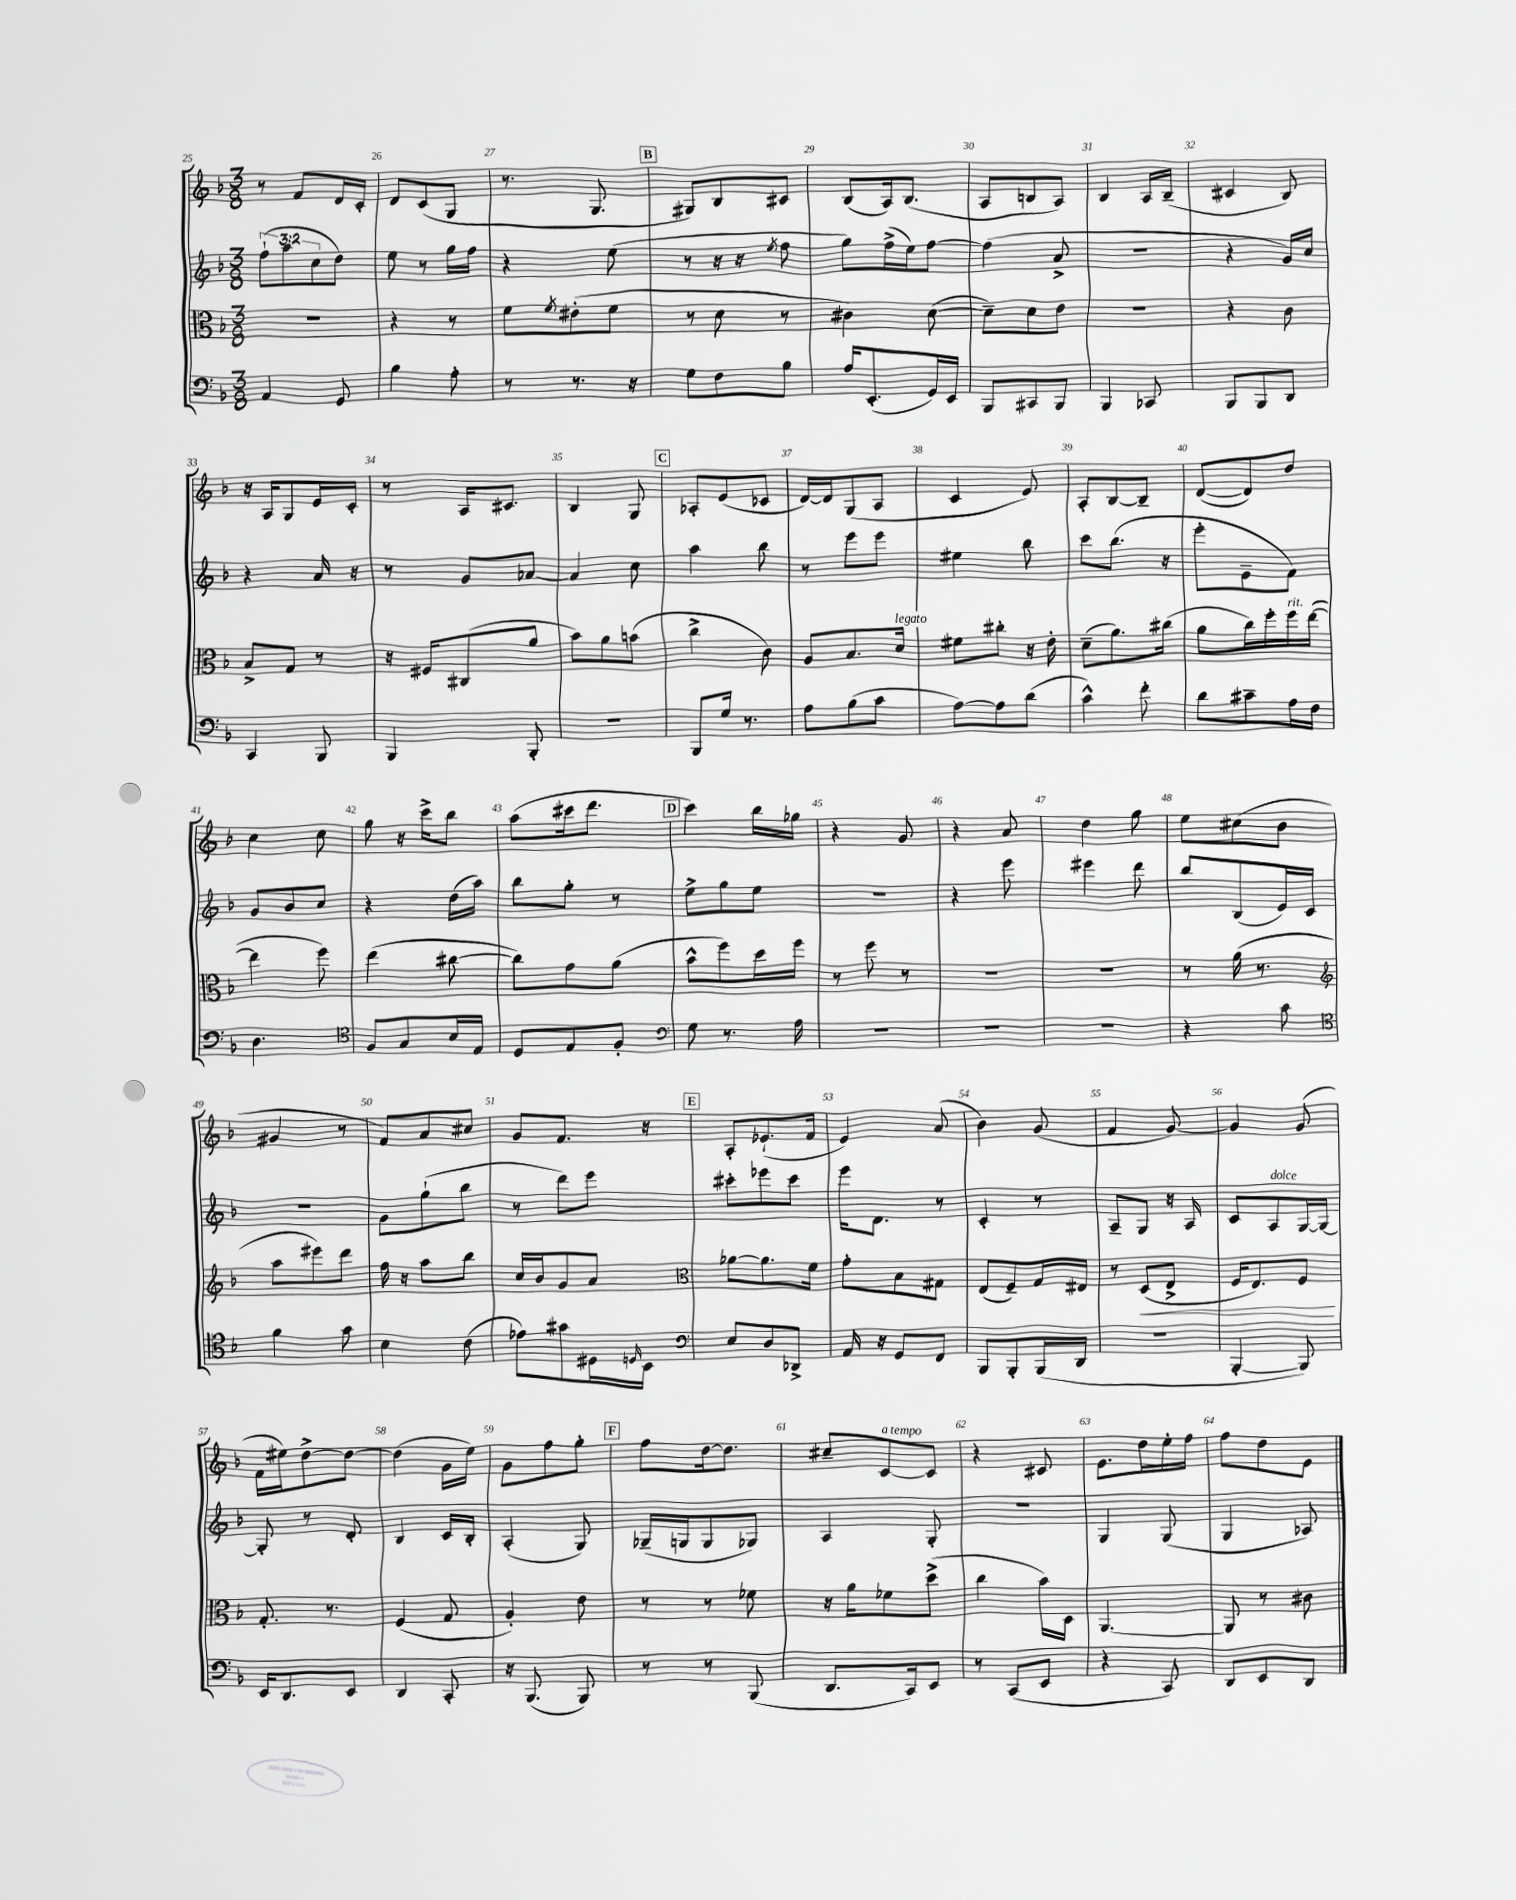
<<
\new StaffGroup <<
\new Staff = "s0" {
    \clef treble \key f \major \numericTimeSignature \time 3/8
    r8 f'8 d'16 c'16-. |
    d'8 c'8( g8 |
    r8. g8. |
    \mark \markup { \box "B" } gis8) bes8 cis'8 |
    bes8( a16) bes8.( |
    a8 b8 a8) |
    bes4 a16 bes16--( |
    cis'4 bes8) |
    r16 a16 g8 e'16 c'16-. |
    r8 a16 cis'8. |
    bes4 g8 |
    \mark \markup { \box "C" } aes8-. e'8( ces'8 |
    d'16~) d'16 g8( a8 |
    c'4 e'8) |
    a8-. bes8~ bes8-- |
    d'8~( d'8) d''8 |
    c''4 c''8 |
    g''8 r16 c'''16-> bes''8 |
    a''8( cis'''16 d'''8. |
    \mark \markup { \box "D" } c'''4) bes''16 ges''16 |
    r4 g'8 |
    r4 a'8 |
    d''4 g''8 |
    e''8 cis''8( bes'8 |
    gis'4 r8 |
    f'8) a'8 cis''8 |
    g'8 f'8. r16 |
    \mark \markup { \box "E" } a8-. ees'8.-!( f'16 |
    e'4) a'8( |
    bes'4) g'8( |
    f'4 g'8~) |
    g'4 g'8( |
    f'16 eis''16) d''8~-> d''8~ |
    d''4( g'16 e''16) |
    g'8 f''8 g''8-. |
    \mark \markup { \box "F" } f''8 d''16~ d''8. |
    cis''8-- c'8~^\markup { \italic "a tempo" } c'8 |
    r4 cis'8 |
    e'8. d''16 e''16-. f''16 |
    f''8 d''8 e'8 \bar "|." |
}
\new Staff = "s1" {
    \clef treble \key f \major \numericTimeSignature \time 3/8 \override Staff.TupletNumber.text = #tuplet-number::calc-fraction-text
    \tuplet 3/2 { f''8-!( a''8 c''8 } d''8) |
    e''8 r8 g''16 f''16 |
    r4 e''8( |
    \mark \markup { \box "B" } r8 r16 r16 \acciaccatura { e''8 } f''8 |
    g''8) f''16->( e''16) f''8~ |
    f''4( a'8-> |
    R4. |
    r4 g'16) c''16 |
    r4 a'16 r16 |
    r8 g'8 aes'8~ |
    aes'4 c''8 |
    \mark \markup { \box "C" } a''4 bes''8 |
    r8 e'''8 e'''8 |
    eis''4 bes''8 |
    c'''8 bes''8.( r16 |
    e'''8-. e'8-- f'8) |
    g'8 bes'8 c''8 |
    r4 d''16( a''16) |
    bes''8 g''8-. r8 |
    \mark \markup { \box "D" } e''8-> g''8 e''8 |
    R4. |
    r4 e'''8 |
    eis'''4 d'''8 |
    bes''8 bes8( e'16) c'16 |
    R4. |
    g'8 g''8-!( bes''8 |
    r8 d'''8) e'''8 |
    \mark \markup { \box "E" } cis'''8-. ees'''8 cis'''8 |
    e'''16 d'8. r8 |
    c'4-. r8 |
    a8-- g8 r16 a16 |
    c'8 a8^\markup { \italic "dolce" } g16~ g16~ |
    g8-. r8 d'8-. |
    bes4 c'16 bes16-. |
    a4-.( g8) |
    \mark \markup { \box "F" } ges16--( g16 g8 ges8) |
    a4 g8-. |
    r4. |
    g4 g8( |
    g4 aes8) \bar "|." |
}
\new Staff = "s2" {
    \clef alto \key f \major \numericTimeSignature \time 3/8
    R4. |
    r4 r8 |
    f'8 \acciaccatura { f'8 } eis'8-.( f'8 |
    \mark \markup { \box "B" } r8 d'8 r8 |
    cis'4) d'8~( |
    d'8--) d'8 e'8 |
    R4. |
    r4 c'8 |
    bes8-> g8 r8 |
    r16 fis16 cis8( a'8 |
    bes'8) a'8 b'8( |
    \mark \markup { \box "C" } c''4-> c'8) |
    a8 bes8. d'16^\markup { \italic "legato" } |
    fis'8 cis''8-. r16 e'16-. |
    d'8--( a'8.) cis''16( |
    a'8 c''16) f''16-. f''16^\markup { \italic "rit." } e''16~( |
    e''4 f''8) |
    e''4( cis''8~ |
    cis''8) g'8 a'8( |
    \mark \markup { \box "D" } bes'8-^ f''8) d''16 f''16 |
    r8 f''8 r8 |
    R4. |
    R4. |
    r8 a'16( r8. |
    \clef treble a''8 eis'''8) d'''8 |
    f''16 r16 a''8 bes''8 |
    c''16 bes'16 g'8 a'8 |
    \mark \markup { \box "E" } \clef alto aes'8~ aes'8. f'16 |
    g'8-. bes8 gis8 |
    e8( f8--) g16 eis16 |
    r8 d8\<( e8-> |
    f16 e8.) f8\! |
    g8.-. r8. |
    f4( g8 |
    a4-.) e'8 |
    \mark \markup { \box "F" } r8 r8 fes'8 |
    r16 a'16 fes'8 d''8->( |
    c''4 bes'16) d16 |
    a,4.~ |
    a,8 r8 cis'8 \bar "|." |
}
\new Staff = "s3" {
    \clef bass \key f \major \numericTimeSignature \time 3/8
    a,4 g,8 |
    bes4 a8-. |
    r8 r8. r16 |
    \mark \markup { \box "B" } g8 f8 bes8 |
    a16 e,8.-.( g,16) e,16 |
    bes,,8 cis,8 bes,,8 |
    bes,,4 ces,8 |
    bes,,8 bes,,8 d,8 |
    c,4 bes,,8 |
    bes,,4 bes,,8-. |
    R4. |
    \mark \markup { \box "C" } bes,,8 g16 r8. |
    a8 bes8( c'8 |
    a8~) a8 d'8( |
    c'4-^) f'8-. |
    d'8 cis'8-- a16 f16 |
    d4. |
    \clef tenor f8 g8 bes16 e16 |
    d8 e8 f8-. |
    \mark \markup { \box "D" } \clef bass g8 r8. a16 |
    R4. |
    R4. |
    R4. |
    r4 c'8 |
    \clef tenor f'4 g'8 |
    bes4 c'8( |
    ees'8) gis'8 dis16 \grace { d16 } bes,16 |
    \mark \markup { \box "E" } \clef bass e8 d8 des,8-> |
    a,16 r16 g,8 f,8 |
    bes,,8 bes,,8-. bes,,16( d,16 |
    r4. |
    bes,,4~-. bes,,8) |
    e,16 d,8. e,8 |
    d,4 c,8-. |
    r16 bes,,8.( bes,,8) |
    \mark \markup { \box "F" } r8 r8 bes,,8( |
    d,8. c,16) e,8 |
    r8 c,8( e,8 |
    r4 c,8) |
    d,8 e,8 d,8 \bar "|." |
}
>>
>>
\layout { \context { \Score currentBarNumber = #25 \override BarNumber.break-visibility = ##(#f #t #t) barNumberVisibility = #all-bar-numbers-visible } }
